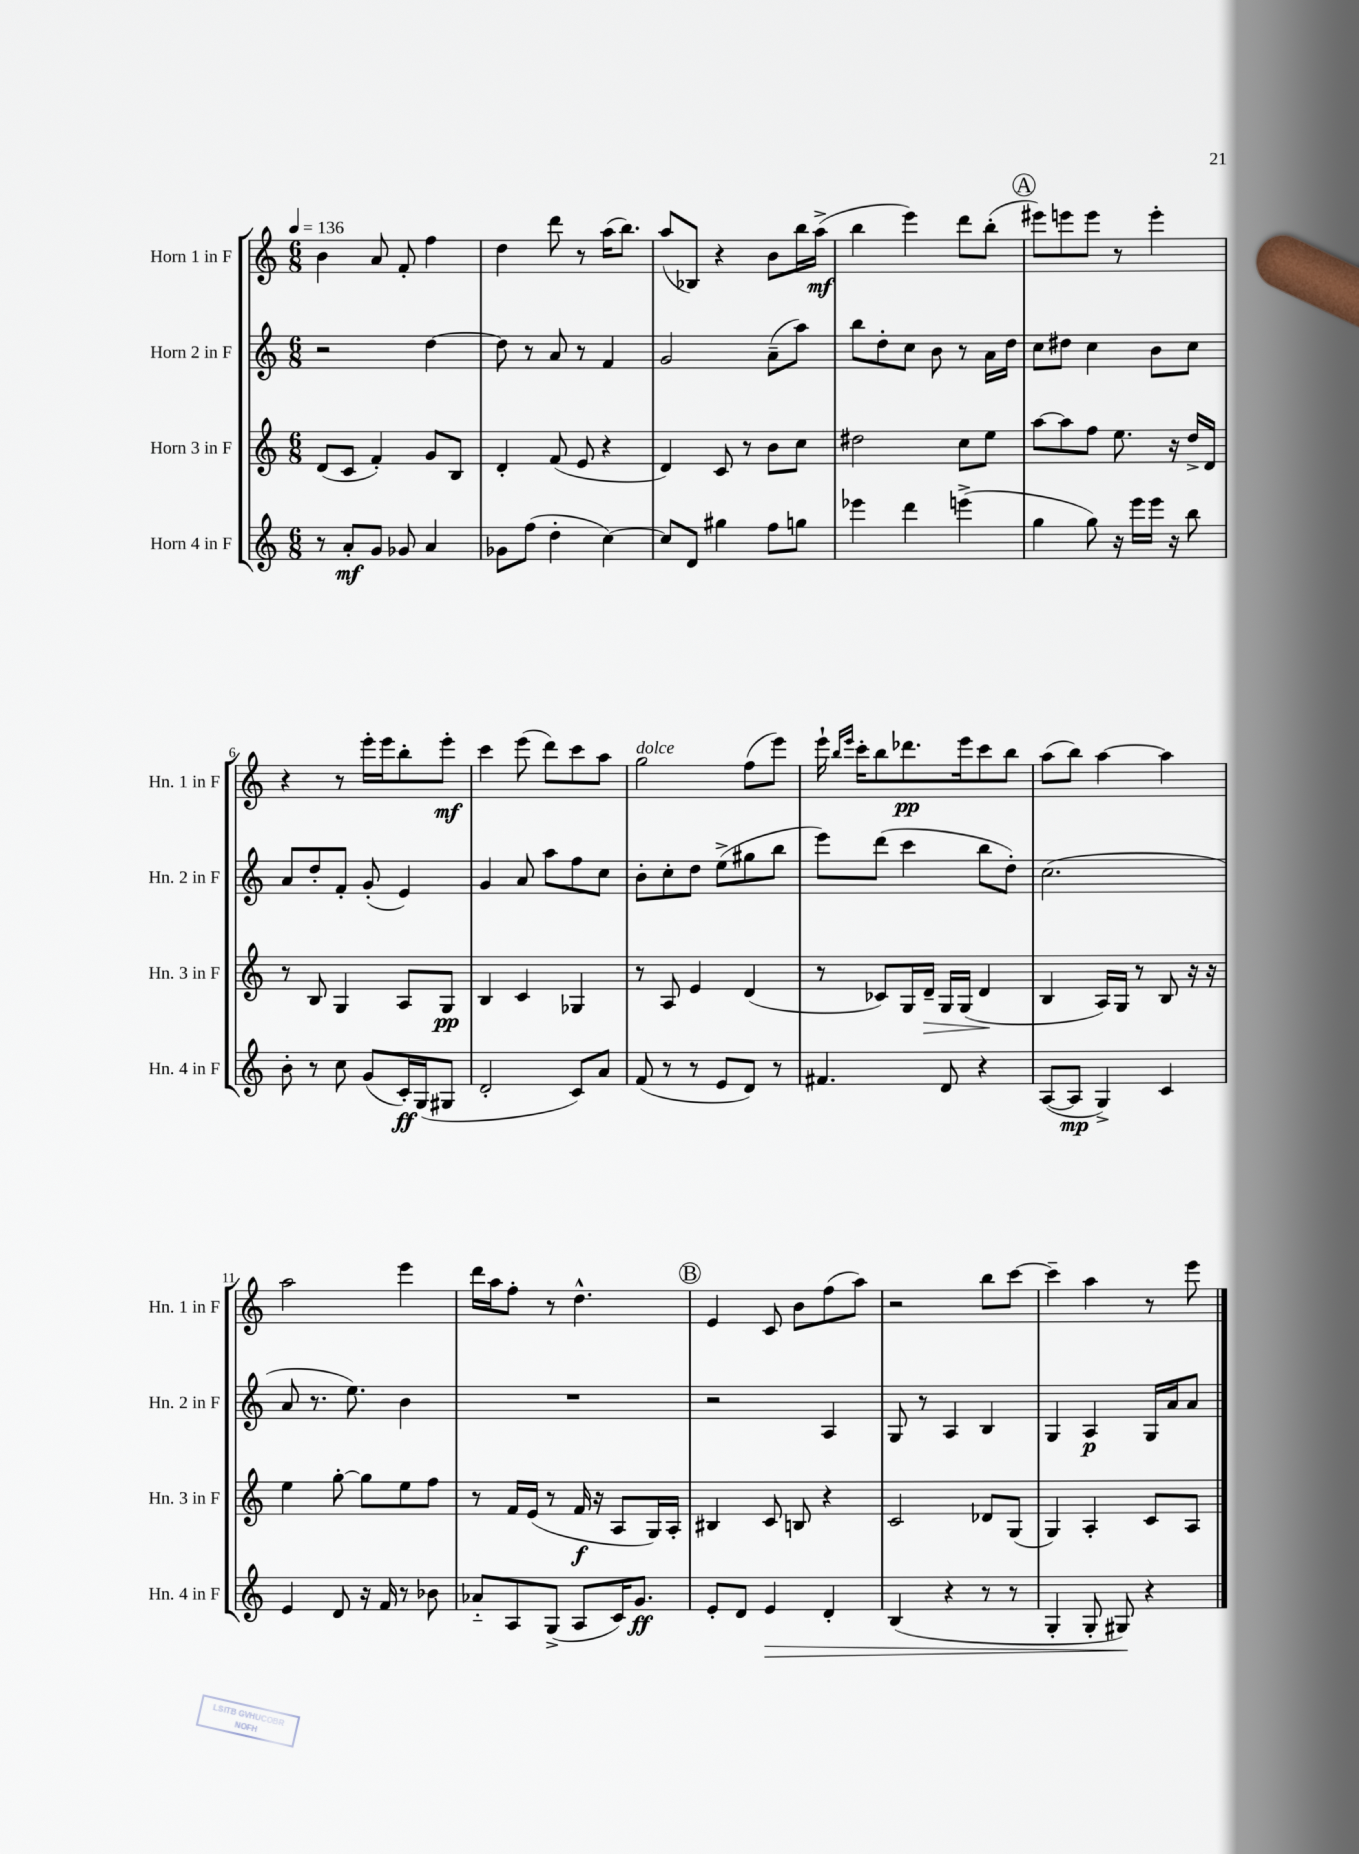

**kern	**dynam	**kern	**dynam	**kern	**dynam	**kern	**dynam
*part4	*part4	*part3	*part3	*part2	*part2	*part1	*part1
*staff4	*staff4	*staff3	*staff3	*staff2	*staff2	*staff1	*staff1
*I"Horn 4 in F	*	*I"Horn 3 in F	*	*I"Horn 2 in F	*	*I"Horn 1 in F	*
*I'Hn. 4 in F	*	*I'Hn. 3 in F	*	*I'Hn. 2 in F	*	*I'Hn. 1 in F	*
*clefG2	*	*clefG2	*	*clefG2	*	*clefG2	*
*k[]	*	*k[]	*	*k[]	*	*k[]	*
*M6/8	*	*M6/8	*	*M6/8	*	*M6/8	*
*MM136	*	*MM136	*	*MM136	*	*MM136	*
=1	=1	=1	=1	=1	=1	=1	=1
8r	.	(8d/L	.	2r	.	4b\	.
8a'/L	mf	8c/J	.	.	.	.	.
8g/J	.	4f'/)	.	.	.	8a/	.
8g-X/	.	.	.	.	.	8f'/	.
4a/	.	8g/L	.	[4dd\	.	4ff\	.
.	.	8B/J	.	.	.	.	.
=2	=2	=2	=2	=2	=2	=2	=2
8g-X\L	.	4d'/	.	8dd\]	.	4dd\	.
(8ff\J	.	.	.	8r	.	.	.
4dd'\	.	(8f/	.	8a/	.	8ddd\	.
.	.	8e/	.	8r	.	8r	.
[4cc\)	.	4r	.	4f/	.	(16aa\KL	.
.	.	.	.	.	.	8.bb\J)	.
=3	=3	=3	=3	=3	=3	=3	=3
8cc/L]	.	4d/)	.	2g/	.	(8aa/L	.
8d/J	.	.	.	.	.	8B-X/J)	.
4gg#X\	.	8c/	.	.	.	4r	.
.	.	8r	.	.	.	.	.
8ff\L	.	8b\L	.	(8a~\L	.	8b\L	.
8ggn\J	.	8cc\J	.	8aa\J)	.	16bb\L	.
.	.	.	.	.	.	(16aa^\JJ	mf
=4	=4	=4	=4	=4	=4	=4	=4
4eee-X\	.	2dd#X\	.	8bb\L	.	4bb\	.
.	.	.	.	8dd'\	.	.	.
4ddd\	.	.	.	8cc\J	.	4eee\)	.
.	.	.	.	8b\	.	.	.
(4eeen^\	.	8cc\L	.	8r	.	8ddd\L	.
.	.	8ee\J	.	16a\LL	.	(8bb'\J	.
.	.	.	.	16dd\JJ	.	.	.
!!LO:REH:place=s1:t=A
=5	=5	=5	=5	=5	=5	=5	=5
4gg\	.	[8aa\L	.	8cc\L	.	8eee#X\L)	.
.	.	8aa\]	.	8dd#X\J	.	8eeen\	.
8gg\)	.	8ff\J	.	4cc\	.	8eee\J	.
16r	.	8.ee\	.	.	.	8r	.
16eee\LL	.	.	.	.	.	.	.
16eee\JJ	.	.	.	8b\L	.	4eee'\	.
16r	.	16r	.	.	.	.	.
8bb\	.	16dd^/LL	.	8cc\J	.	.	.
.	.	16d/JJ	.	.	.	.	.
!!LO:LB:g=z
=6	=6	=6	=6	=6	=6	=6	=6
8b'\	.	8r	.	8a/L	.	4r	.
8r	.	8B/	.	8dd'/	.	.	.
8cc\	.	4G/	.	8f'/J	.	8r	.
(8g/L	.	.	.	(8g'/	.	16eee'\LL	.
.	.	.	.	.	.	16eee\J	.
16c'/L)	ff	8A/L	.	4e/)	.	8bb'\	.
(16G/J	.	.	.	.	.	.	.
8G#X/J	.	8G/J	pp	.	.	8eee'\J	mf
=7	=7	=7	=7	=7	=7	=7	=7
2d'/	.	4B/	.	4g/	.	4ccc\	.
.	.	4c/	.	8a/	.	(8eee\	.
.	.	.	.	8aa\L	.	8ddd\L)	.
8c/L)	.	4G-X/	.	8ff\	.	8ccc\	.
8a/J	.	.	.	8cc\J	.	8aa\J	.
=8	=8	=8	=8	=8	=8	=8	=8
!	!	!	!	!	!	!LO:TX:a:i:t=dolce	!
(8f/	.	8r	.	8b'\L	.	2gg\	.
8r	.	8A/	.	8cc'\	.	.	.
8r	.	4e/	.	8dd\J	.	.	.
8e/L	.	.	.	(8ee^\L	.	.	.
8d/J)	.	(4d/	.	8gg#X\	.	(8ff\L	.
8r	.	.	.	8bb\J	.	8eee\J)	.
=9	=9	=9	=9	=9	=9	=9	=9
4.f#X/	.	8r	.	8eee\L)	.	16eee`\	.
.	.	.	.	.	.	16qqbb/LL	.
.	.	.	.	.	.	16qqeee/JJ	.
.	.	.	.	.	.	16ccc'\KL	.
.	.	8c-X/L)	.	(8ddd\J	.	8bb\	.
.	.	16G/L	.	4ccc\	.	8.ddd-X\	pp
!	!	!	!LO:HP:b	!	!	!	!
.	.	16d~/JJ	>	.	.	.	.
8d/	.	16G/LL	.	.	.	.	.
.	.	(16G/JJ	.	.	.	16eee\k	.
4r	.	4d/	.	8bb\L	.	8ccc\	.
.	.	.	.	8dd'\J)	.	8bb\J	.
.	.	.	]	.	.	.	.
=10	=10	=10	=10	=10	=10	=10	=10
([8A/L	.	4B/	.	(2.cc\	.	(8aa\L	.
8A/J]	mp	.	.	.	.	8bb\J)	.
4G^/)	.	16A/LL)	.	.	.	[4aa\	.
.	.	16G/JJ	.	.	.	.	.
.	.	8r	.	.	.	.	.
4c/	.	8B/	.	.	.	4aa\]	.
.	.	16r	.	.	.	.	.
.	.	16r	.	.	.	.	.
!!LO:LB:g=z
=11	=11	=11	=11	=11	=11	=11	=11
4e/	.	4ee\	.	8a/	.	2aa\	.
.	.	.	.	8.r	.	.	.
8d/	.	[8gg'\	.	.	.	.	.
.	.	.	.	8.ee\)	.	.	.
16r	.	8gg\L]	.	.	.	.	.
16f/	.	.	.	.	.	.	.
8r	.	8ee\	.	4b\	.	4eee\	.
8b-X\	.	8ff\J	.	.	.	.	.
=12	=12	=12	=12	=12	=12	=12	=12
8a-X/L	.	8r	.	2.r	.	16ddd\LL	.
.	.	.	.	.	.	16aa\J	.
8A/	.	16f/LL	.	.	.	8ff'\J	.
.	.	(16e/JJ	.	.	.	.	.
(8G^/J	.	8r	.	.	.	8r	.
8A/L	.	16f/	f	.	.	4.dd^^\	.
.	.	16r	.	.	.	.	.
16c/K)	.	8A/L	.	.	.	.	.
8.g/J	ff	.	.	.	.	.	.
.	.	16G/L)	.	.	.	.	.
.	.	16A'/JJ	.	.	.	.	.
!!LO:REH:place=s1:t=B
=13	=13	=13	=13	=13	=13	=13	=13
8e'/L	.	4B#X/	.	2r	.	4e/	.
8d/J	.	.	.	.	.	.	.
!	!LO:HP:b	!	!	!	!	!	!
4e/	>	8c/	.	.	.	8c/	.
.	.	8Bn/	.	.	.	8b\L	.
4d'/	.	4r	.	4A/	.	(8ff\	.
.	.	.	.	.	.	8aa\J)	.
=14	=14	=14	=14	=14	=14	=14	=14
(4B/	.	2c/	.	8G/	.	2r	.
.	.	.	.	8r	.	.	.
4r	.	.	.	4A/	.	.	.
8r	.	8d-X/L	.	4B/	.	8bb\L	.
8r	.	(8G/J	.	.	.	[8ccc\J	.
=15	=15	=15	=15	=15	=15	=15	=15
4G'/	.	4G/)	.	4G/	.	4ccc~\]	.
8G'/	.	4A'/	.	4A/	p	4aa\	.
8G#X/)	.	.	.	.	.	.	.
4r	]	8c/L	.	16G/LL	.	8r	.
.	.	.	.	16a/J	.	.	.
.	.	8A/J	.	8a/J	.	8eee\	.
==	==	==	==	==	==	==	==
*-	*-	*-	*-	*-	*-	*-	*-
